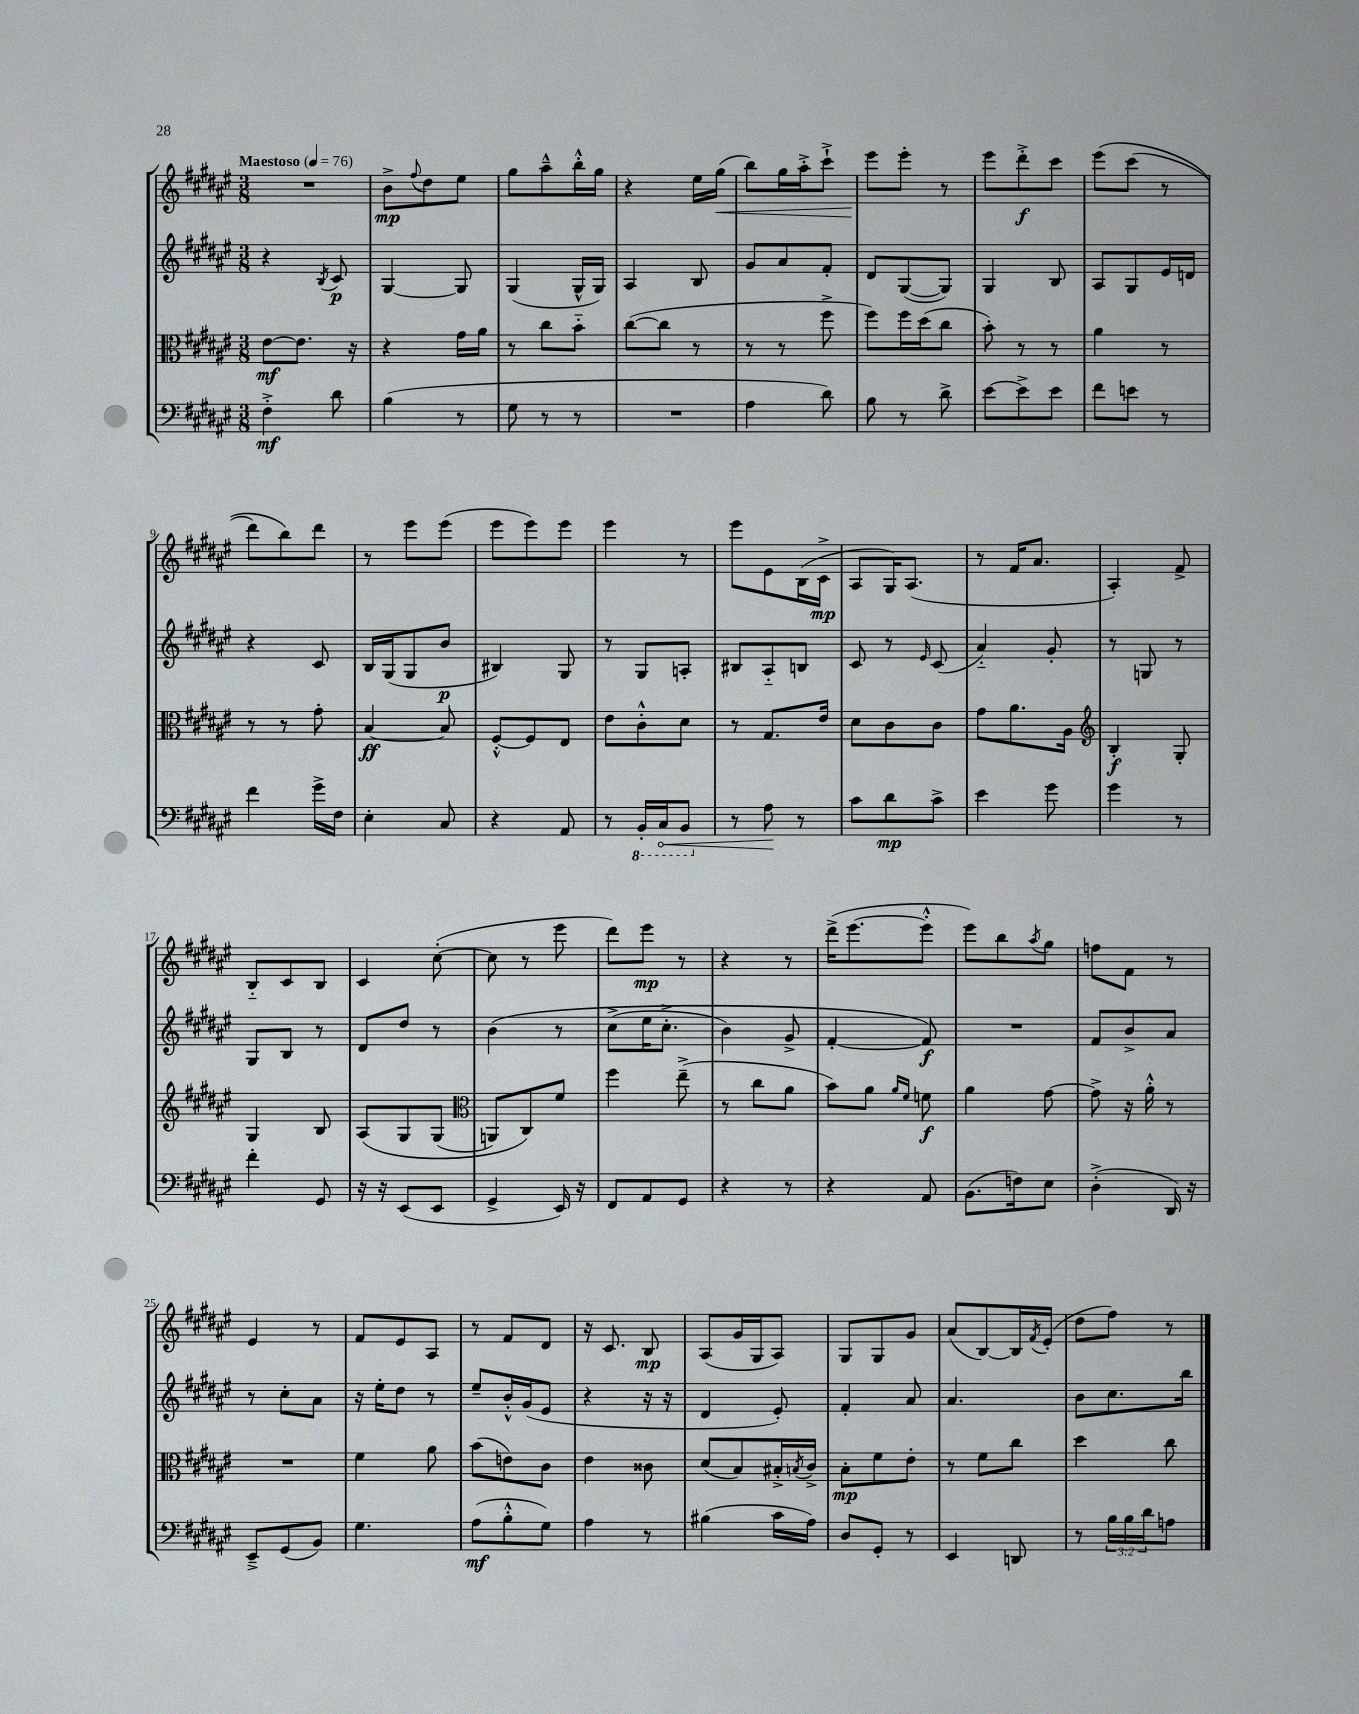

**kern	**kern	**kern	**kern
*staff4	*staff3	*staff2	*staff1
*clefF4	*clefC3	*clefG2	*clefG2
*k[f#c#g#d#a#e#]	*k[f#c#g#d#a#e#]	*k[f#c#g#d#a#e#]	*k[f#c#g#d#a#e#]
*M3/8	*M3/8	*M3/8	*M3/8
*MM76	*MM76	*MM76	*MM76
4F#'^\	[8e#\L	4r	4.r
.	8.e#\]J	.	.
.	.	8qB/	.
8d#\	.	8c#/	.
.	16r	.	.
=	=	=	=
(4B\	4r	[4G#/	8b^\L
.	.	.	8qqff#/
.	.	.	8dd#\
8r	16g#\LL	8G#/]	8ee#\J
.	16a#\JJ	.	.
=	=	=	=
8G#\	8r	(4G#/	8gg#\L
8r	8cc#\L	.	8aa#~^^\
8r	8b'~\J	16G#^^/LL	16bb'^^\L
.	.	16G#/JJ)	16gg#\JJ
=	=	=	=
4.r	([8cc#\L	4A#/	4r
.	8cc#\]J	.	.
.	8r	8B/	16ee#\LL
.	.	.	(16gg#\JJ
=	=	=	=
4A#\	8r	8g#/L	8bb\L)
.	8r	8a#/	16gg#\L
.	.	.	16aa#'^\J
8d#\)	8ff#^\	8f#'/J	8ccc#`^\J
=	=	=	=
8B\	8ff#\L)	8d#/L	8eee#\L
8r	16ff#\L	([8G#/	8eee#'\J
.	(16dd#\J	.	.
8d#^\	8cc#\J	8G#/]J)	8r
=	=	=	=
[8e#\L	8b'\)	4G#/	8eee#\L
8e#^\]	8r	.	8ddd#'^\
8e#\J	8r	8B/	8ccc#\J
=	=	=	=
8f#\L	4a#\	8A#/L	&(8eee#\L
8e\J	.	8G#/	(8ccc#\J
8r	8r	16e#/L	8r
.	.	16d/JJ	.
=	=	=	=
4f#\	8r	4r	8ddd#\L)
.	8r	.	8bb\&)
16g#^\LL	8g#'\	8c#/	8ddd#\J
16F#\JJ	.	.	.
=	=	=	=
4E#'\	[4B/	16B/LL	8r
.	.	(16G#/J	.
.	.	8G#/	8eee#\L
8C#/	8B/]	8b/J	(8eee#\J
=	=	=	=
4r	[8F#'^^/L	4B#/)	8eee#\L
.	8F#/]	.	8eee#\)
8AA#/	8E#/J	8G#/	8eee#\J
=	=	=	=
8r	8e#\L	8r	4eee#\
16BBB'/LL	8c#'^^\	8G#/L	.
16CC#/J	.	.	.
8BBB/J	8d#\J	8A'/J	8r
=	=	=	=
8r	8r	8B#/L	8eee#\L
8A#\	8.G#/L	8A#'~/	8e#\
8r	.	8B/J	(16B\L
.	16e#/Jk	.	16c#^\JJ
=	=	=	=
8c#\L	8d#\L	8c#/	8A#/L
8d#\	8c#\	8r	16G#/K)
.	.	.	(8.A#/J
.	.	16qqe#/	.
8c#^\J	8c#\J	(8c#/	.
=	=	=	=
4e#\	8g#\L	4a#'~/)	8r
.	8.a#\	.	16f#/LK
.	.	.	8.a#/J
8g#\	.	8g#'/	.
.	16A#\Jk	.	.
=	=	=	=
*	*clefG2	*	*
4g#\	4B'/	8r	4A#'/)
.	.	8G/	.
8r	8G#'/	8r	8f#^/
=	=	=	=
4f#'\	4G#/	8G#/L	8B'~/L
.	.	8B/J	8c#/
8GG#/	8B/	8r	8B/J
=	=	=	=
16r	&(8A#/L	8d#/L	4c#/
16r	.	.	.
(8EE#/L	8G#/	8dd#/J	.
8EE#/J	(8G#/J	8r	([8cc#'\
=	=	=	=
*	*clefC3	*	*
4GG#^/	8AA/L)	&(4b\	8cc#\]
.	8C#/&)	.	8r
16EE#/)	8f#/J	8r	8eee#\
16r	.	.	.
=	=	=	=
8FF#/L	4ff#\	(8cc#^\L	8ddd#\L)
8AA#/	.	16ee#\K	8eee#\J
.	.	8.cc#'^\J	.
8GG#/J	(8ee#~^\	.	8r
=	=	=	=
4r	8r	4b\)	4r
.	8cc#\L	.	.
8r	8a#\J	8g#^/	8r
=	=	=	=
4r	8b\L)	[4f#'/	(16ddd#^\LK
.	.	.	[8.eee#\
.	8a#\J	.	.
.	16qqa#/LL	.	.
.	16qqf#/JJ	.	.
8AA#/	8f\	8f#/]&)	8eee#'^^\]J
=	=	=	=
(8.BB\L	4a#\	4.r	8eee#\L)
.	.	.	8bb\
16F\k)	.	.	.
.	.	.	8qaa#/
8E#\J	[8g#\	.	8gg#\J
=	=	=	=
(4D#'^\	8g#^\]	8f#/L	8ff\L
.	16r	8b^/	8f#\J
.	16a#'^^\	.	.
16DD#/)	8r	8a#/J	8r
16r	.	.	.
=	=	=	=
8EE#~^/L	4.r	8r	4e#/
(8GG#/	.	8cc#'\L	.
8BB/J)	.	8a#\J	8r
=	=	=	=
4.G#\	4f#\	16r	8f#/L
.	.	16ee#'\LK	.
.	.	8dd#\J	8e#/
.	8a#\	8r	8A#/J
=	=	=	=
(8A#\L	(8b\L	8ee#~/L	8r
8B'^^\	8e\)	16b'^^/L	8f#/L
.	.	(16g#/J	.
8G#\J)	8c#\J	8e#/J	8d#/J
=	=	=	=
4A#\	4e#\	4r	16r
.	.	.	8.c#/
8r	8c##\	16r	8B/
.	.	16r	.
=	=	=	=
(4B#\	(8d#/L	4d#/	(8A#/L
.	8B/)	.	16g#/L
.	.	.	16G#/J
16c#\LL	16B#'^/L	8e#'/)	8A#/J)
.	8qB/	.	.
16A#\JJ)	16c#^/JJ	.	.
=	=	=	=
8D#/L	8B'\L	4f#'/	8G#/L
8GG#'/J	8f#\	.	8G#/
8r	8e#'\J	8a#/	8g#/J
=	=	=	=
4EE#/	8r	4.a#/	(8a#/L
.	8f#\L	.	[8B/)
8DD/	8cc#\J	.	16B/]L
.	.	.	8qf#/
.	.	.	(16e#'/JJ
=	=	=	=
8r	4dd#\	8b\L	8dd#\L
24B\LL	.	8.cc#\	8ff#\J)
24B\	.	.	.
24d#\J	.	.	.
8A\J	8cc#\	.	8r
.	.	16bb\Jk	.
==	==	==	==
*-	*-	*-	*-
